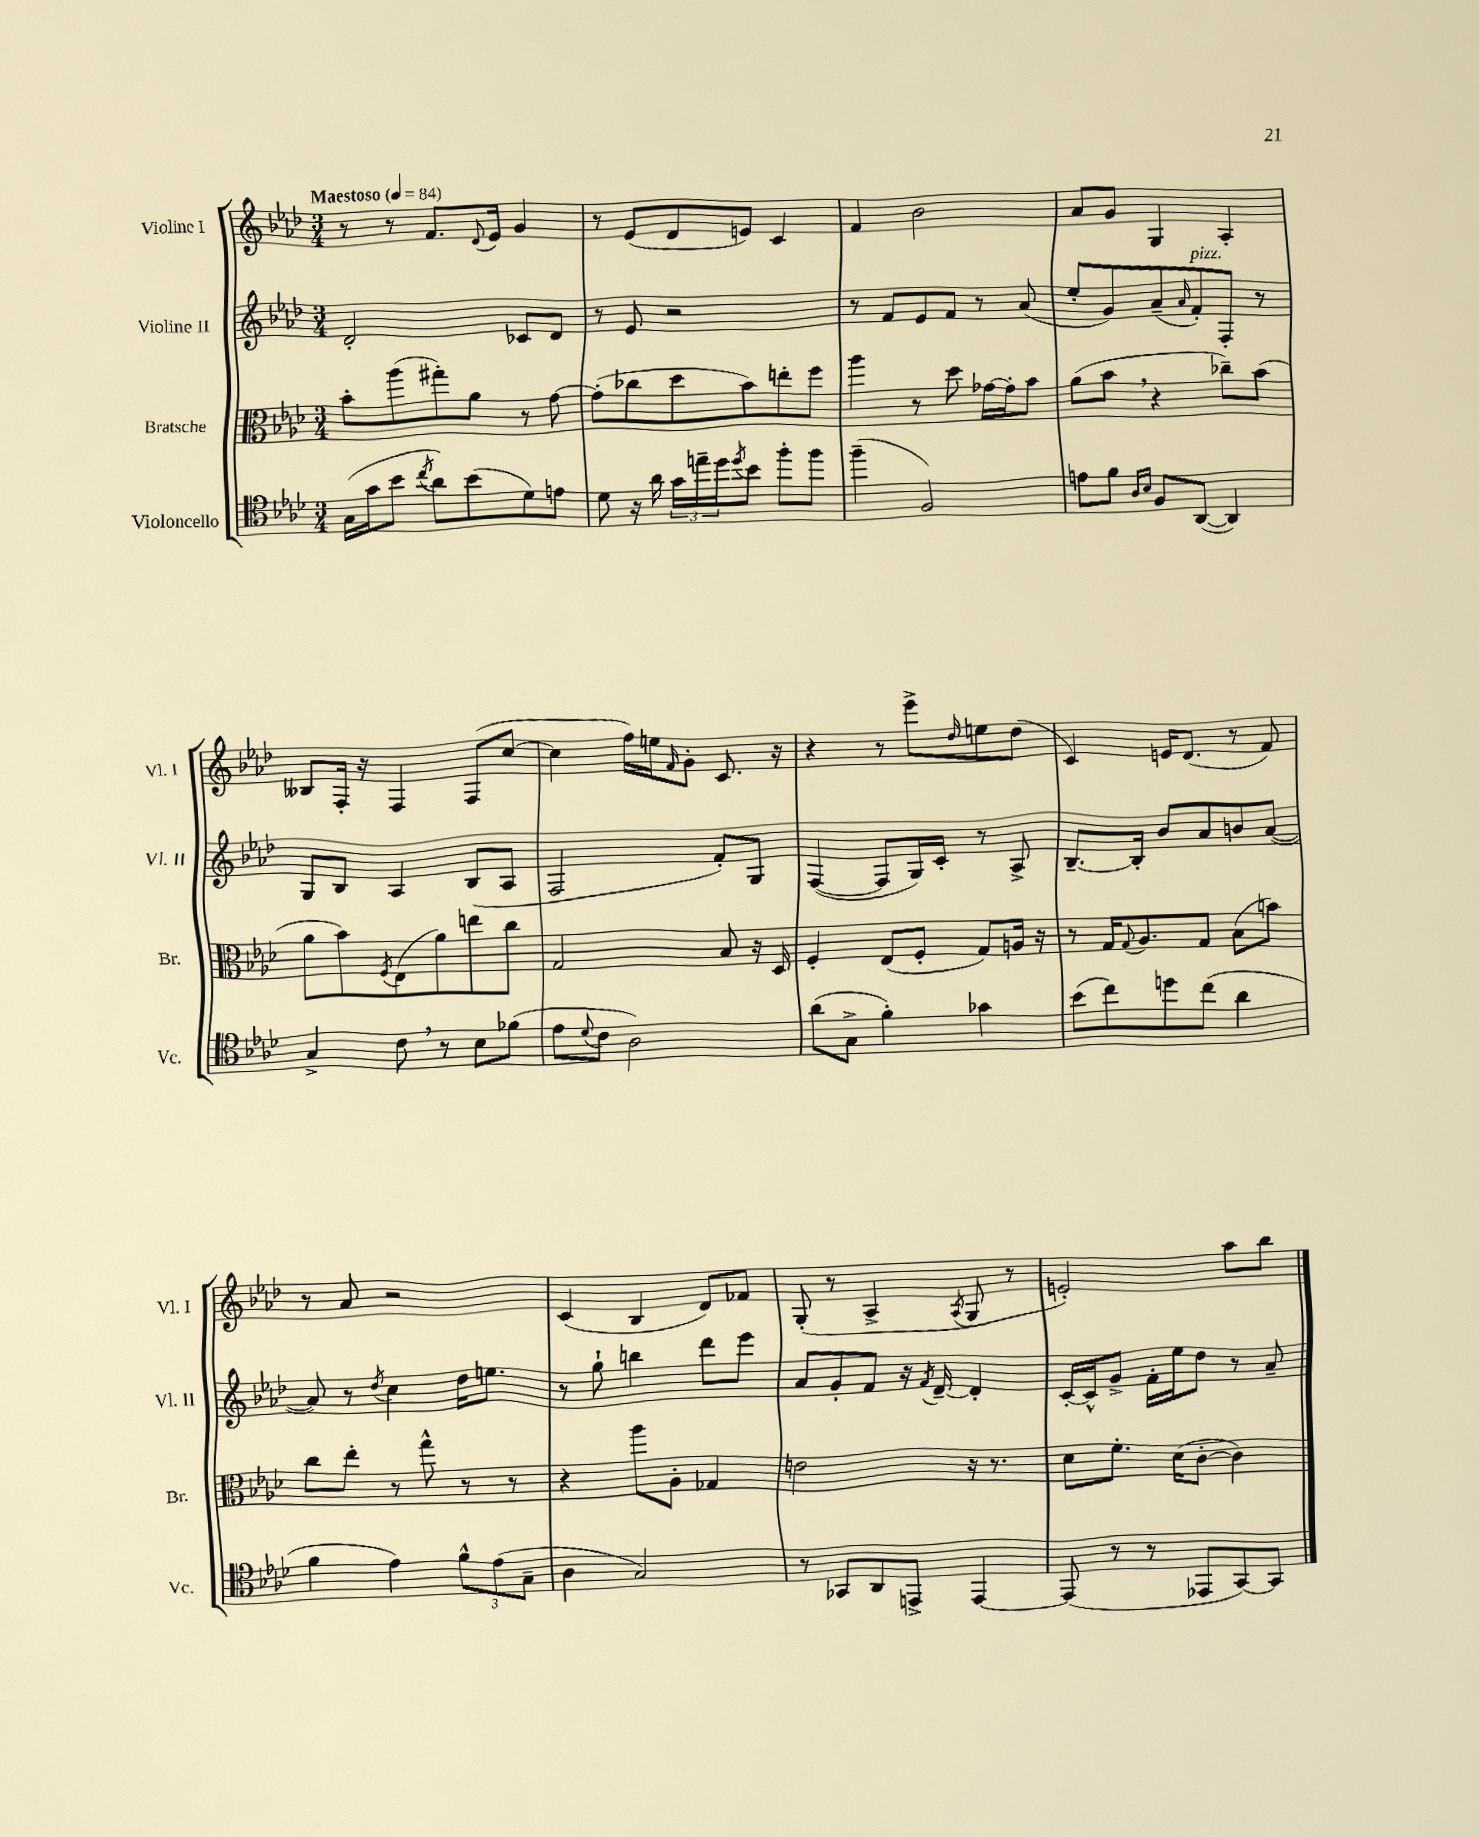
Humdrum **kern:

**kern	**kern	**kern	**kern
*part4	*part3	*part2	*part1
*staff4	*staff3	*staff2	*staff1
*I"Violoncello	*I"Bratsche	*I"Violine II	*I"Violine I
*I'Vc.	*I'Br.	*I'Vl. II	*I'Vl. I
*clefC4	*clefC3	*clefG2	*clefG2
*k[b-e-a-d-]	*k[b-e-a-d-]	*k[b-e-a-d-]	*k[b-e-a-d-]
*M3/4	*M3/4	*M3/4	*M3/4
*MM84	*MM84	*MM84	*MM84
=1	=1	=1	=1
!	!	!	!LO:TX:a:B:t=Maestoso
(16G\LL	8b-'\L	2d-'/	8r
16g\J	.	.	.
8b-\J	(8aa-\	.	8r
8qcc/	.	.	.
8a-\L)	8gg#X'\)	.	8.f/L
(8b-\	8a-\J	.	.
.	.	.	8qqd-/
.	.	.	16e-/Jk
8d-\)	8r	8c-X/L	4g/
8en\J	[8g\	8d-/J	.
=2	=2	=2	=2
8d-\	(8g'\L]	8r	8r
16r	8cc-X\	8e-/	(8e-/L
16a-\	.	.	.
24g\LL	8dd-\	2r	8d-/
24een~\	.	.	.
24dd-\J	.	.	.
8qdd-/	.	.	.
8b-\J	8b-\)	.	8en/J)
8ff'\L	8een'\	.	4c/
8ff\J	8ff\J	.	.
=3	=3	=3	=3
(4ff~\	4aa-\	8r	4f/
.	.	8f/L	.
2F/)	8r	8e-/	2b-\
.	8dd-\	8f/J	.
.	[16g-X\LL	8r	.
.	16g-'\J]	.	.
.	8b-\J	(8a-/	.
=4	=4	=4	=4
8en\L	(8a-\L	8ee-'/L	8a-/L
8f\J	8b-,\J	8g/)	8g/J
16qqA-/LL	.	.	.
16qqB-/JJ	.	.	.
8F/L	4r	(8a-~/	4G/
.	.	16qqa-/	.
!	!	!LO:TX:a:i:t=pizz.	!
([8AA-/J	.	8f'/)	.
4AA-/])	8cc-X~\L)	8F'/J	4A-'/
.	(8b-\J	8r	.
!!LO:LB:g=z
=5	=5	=5	=5
4G^/	8a-\L	8G/L	8B--X/L
.	8b-\)	8B-/J	16F'/Jk
.	.	.	16r
.	8qF/	.	.
8c,\	(8E-\	4A-/	4F/
8r	8a-\)	.	.
8B-\L	8een\	(8B-/L	(8F/L
(8f-X\J	8cc\J	8A-/J	[8cc/J
=6	=6	=6	=6
8e-\L	2G/	2F/	4cc\]
8qqd-/	.	.	.
8c\J	.	.	.
2A-\)	.	.	16ff\LL)
.	.	.	16een\J
.	.	.	16qqf/
.	.	.	8g'\J
.	8B-/	8f'/L)	8.c/
.	16r	8G/J	.
.	16D-/	.	16r
=7	=7	=7	=7
(8a-\L	4F'/	([4F/	4r
8G^\J	.	.	.
4f'\)	(8E-/L	8F/L]	8r
.	8F'/J	16G/L)	8eee-^\L
.	.	16c'/JJ	.
.	.	.	16qqdd-/
4g-X\	8G/L)	8r	8een\
.	16An/Jk	8A-^/	(8dd-\J
.	16r	.	.
=8	=8	=8	=8
(8b-\L	8r	[8.B-~/L	4c/)
8cc\)	16G/KL	.	.
.	8qqG/	.	.
.	8.A-/	16B-'/Jk]	.
8ddn\	.	8b-/L	16en/KL
.	.	.	(8.d-/J
(8cc\J	8G/J	8a-/	.
4a-\	(8B-\L	8bn/	8r
.	8bn\J)	([8a-/J	8f/)
!!LO:LB:g=z
=9	=9	=9	=9
4f\	8cc\L	8a-/])	8r
.	8ee-'\J	8r	8a-/
.	.	8qdd-/	.
4e-\)	8r	4cc\	2r
.	8gg^^\	.	.
12f^^\L	8r	16dd-\KL	.
.	.	8.een\J	.
(12e-\	.	.	.
.	8r	.	.
12G~\J	.	.	.
=10	=10	=10	=10
4A-\	4r	8r	(4c/
.	.	8gg`\	.
2G/)	8aa-\L	4bbn\	4B-/
.	8A-'\J	.	.
.	4G-X/	8ddd-\L	8d-/L)
.	.	8eee-\J	8f-X/J
=11	=11	=11	=11
8r	2en\	8a-/L	(8G'/
8GG-X/L	.	8g'/	8r
8AA-/	.	8f/J	4A-^/
8EEn^/J	.	16r	.
.	.	8qf/	.
.	.	[16d-~/	.
.	.	.	8qA-/
[4EE/	16r	4d-'/]	8G/
.	8.r	.	.
.	.	.	8r
=12	=12	=12	=12
(8EE/]	8d-\L	[16c'/LL	2en'/)
.	.	16c^^/J]	.
8r	8.f'\J	8g^/J	.
8r	.	16f'\LL	.
.	(16d-\KL	16ee-\J	.
8EE-X/L	[8c'\J	8dd-\J	.
[8GG/)	4c\])	8r	8aa-\L
8GG/J]	.	8a-~/	8bb-\J
==	==	==	==
*-	*-	*-	*-
